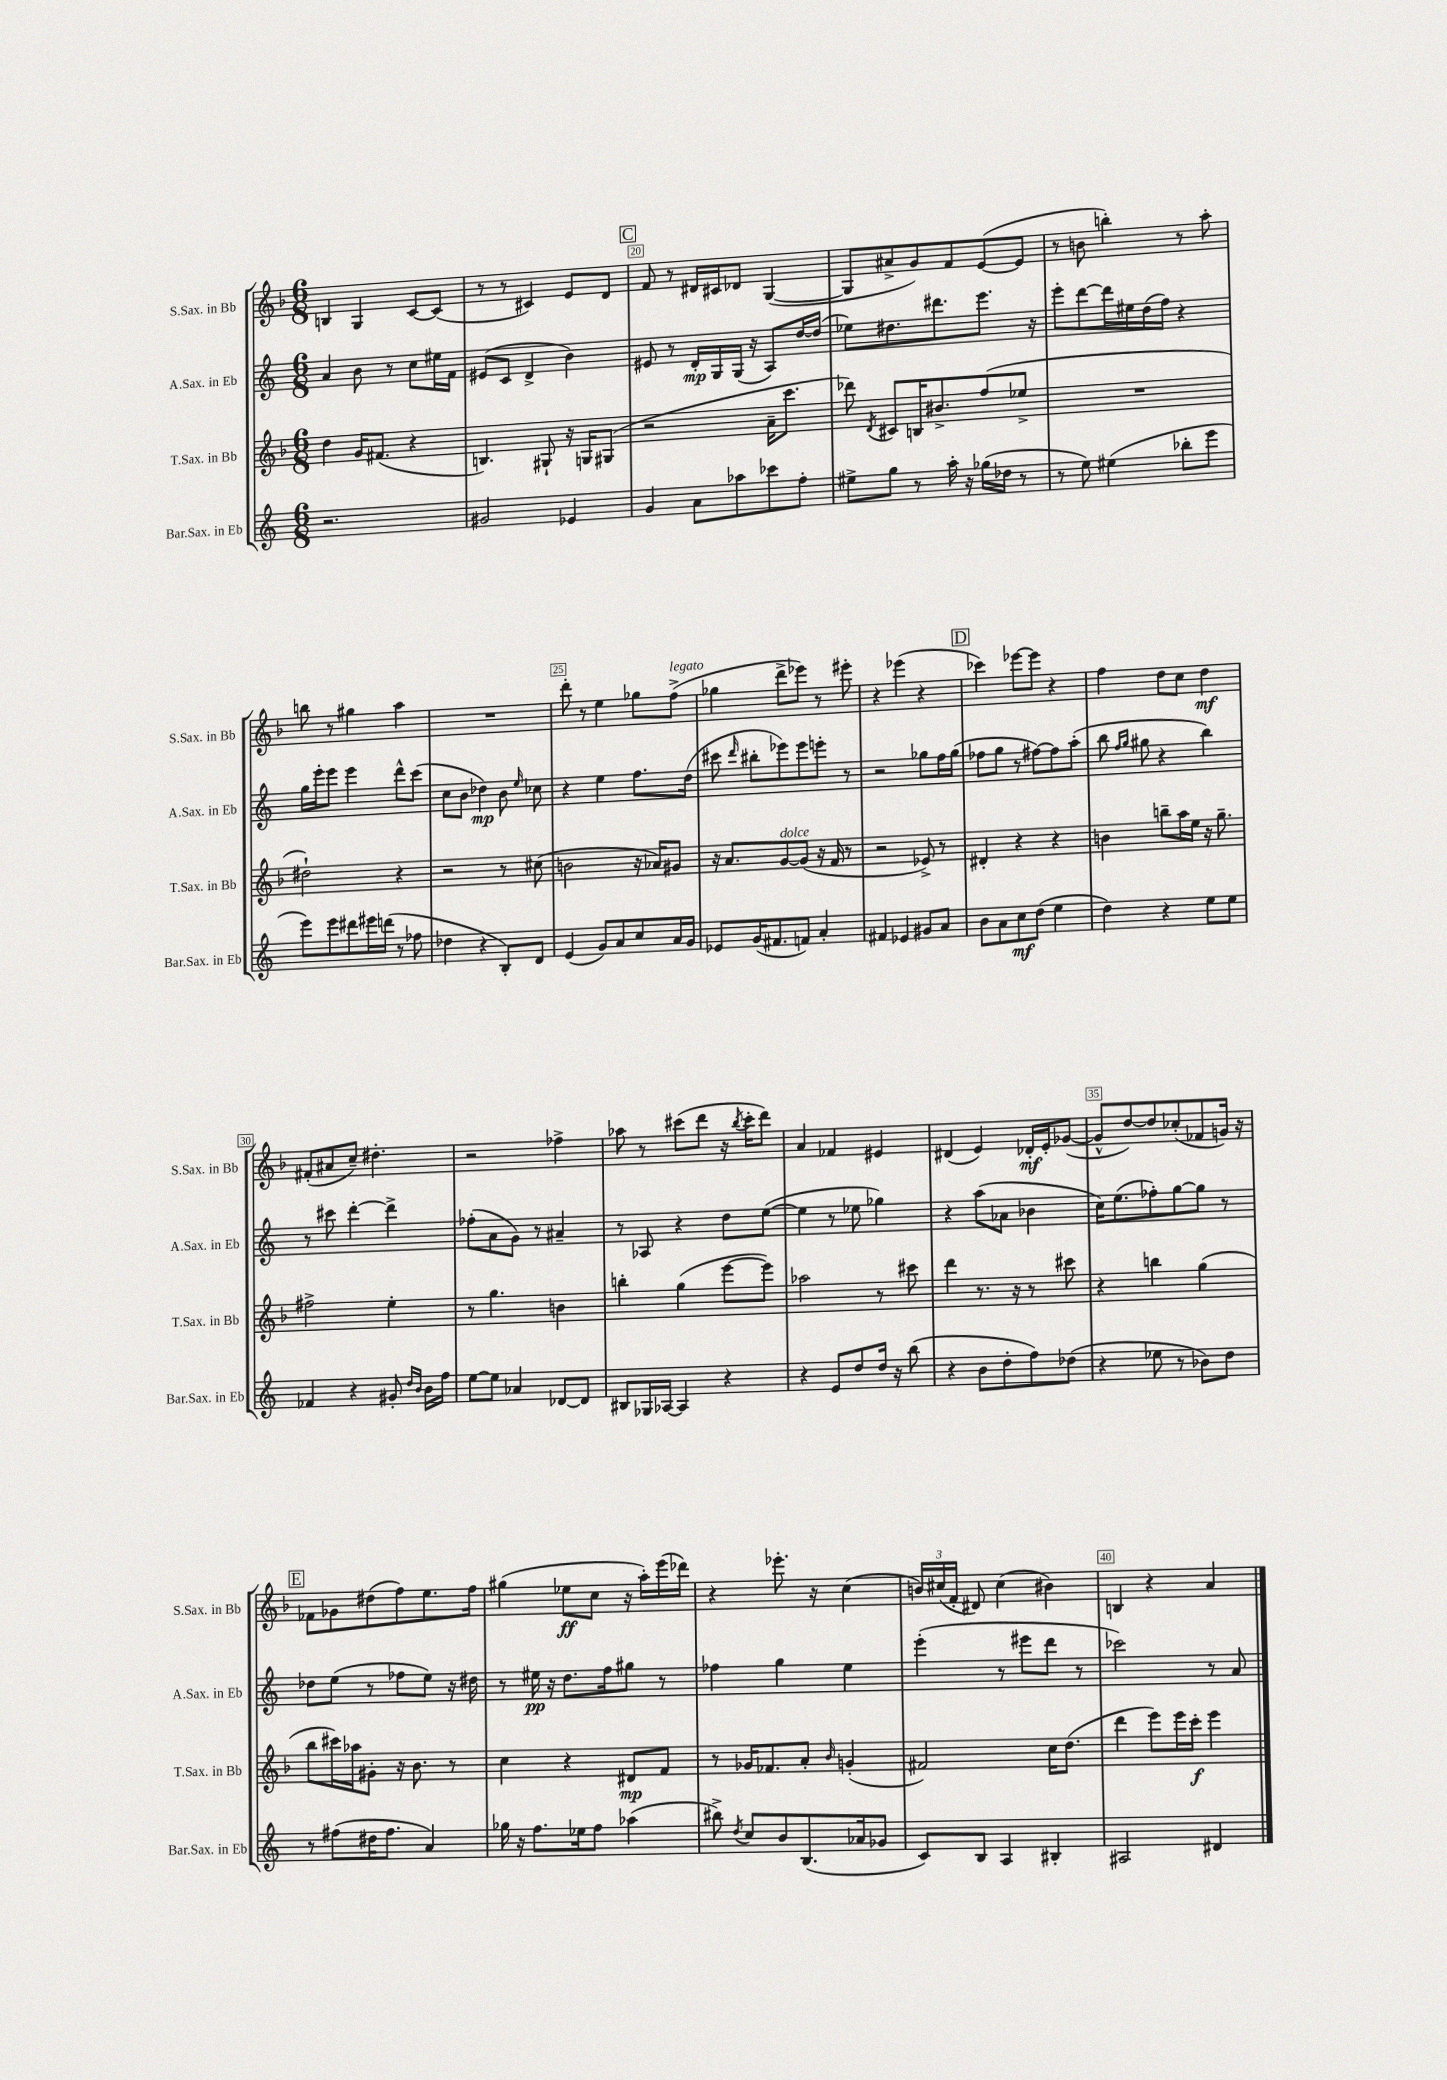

**kern	**kern	**kern	**kern
*staff4	*staff3	*staff2	*staff1
*clefG2	*clefG2	*clefG2	*clefG2
*k[]	*k[b-]	*k[]	*k[b-]
*M6/8	*M6/8	*M6/8	*M6/8
2.r	4dd\	4a/	4B/
.	16g/LK	8b\	4G/
.	(8.f#/J	.	.
.	.	8r	.
.	4r	8cc\L	[8c/L
.	.	16ee#\L	(8c/]J
.	.	16f\JJ	.
=	=	=	=
2g#/	4.B/)	(8e#/L	8r
.	.	8c/J	8r
.	.	4d^/	4c#/)
.	8G#`/	.	.
4e-/	16r	4b\)	8e/L
.	16G/LK	.	.
.	(8G#/J	.	8d/J
=	=	=	=
4g/	2r	8e#/	8f/
.	.	8r	8r
8a\L	.	16d'/LL	16d#/LL
.	.	16G/	16c#/J
8aa-\	.	(16G/JJ	8d-/J
.	.	16r	.
8ccc-\	16a~\LK	8A/L)	([4G/
.	8.ccc\J	.	.
8ff'\J	.	[16dd/L	.
.	.	(16dd/]JJ	.
=	=	=	=
8ee#^\L	8ddd-\)	8ee-\L)	8G/]L
.	8qd/	.	.
8gg\J	8c#/L	8.dd#\	8a#^/
8r	16B/K	.	8g/)
.	8.b#^/	8.ddd#\	.
16aa'\	.	.	8f/
16r	.	.	.
(16gg-\LL	(8ff/	8.eee\J	([8e/
16dd-\JJ	.	.	.
8r	8ee-^/J	.	8e/]J
.	.	16r	.
=	=	=	=
8r	2.r	8eee'\L	8r
8ee\)	.	[8ddd\	8b\
(4ee#\	.	16ddd\]L	4bb'\)
.	.	16ee#\	.
.	.	(16dd\	.
.	.	16ff\JJ)	.
8bb-'\L	.	4r	8r
8eee\J	.	.	8aa'\
=	=	=	=
8eee\L)	2dd#`\)	16gg\LL	8bb\
.	.	16eee'\J	.
8eee\	.	8eee\J	8r
8ddd#\	.	4eee\	4gg#\
16eee#\L	.	.	.
(16ddd\JJ	.	.	.
8r	4r	8ddd^^\L	4aa\
8ff-\	.	(8ccc\J	.
=	=	=	=
4dd-\	2r	8cc\L	2.r
.	.	8b\J	.
4r	.	4dd-\)	.
8B'/L)	8r	8b\	.
.	.	16qqee/	.
8d/J	(8cc#\	8cc-\	.
=	=	=	=
(4e/	2b\	4r	8ddd'\
.	.	.	8r
8g/L)	.	4ee\	4ee\
8a/	.	.	.
8cc/	16r	8.ff\L	8gg-\L
.	16a-/LK)	.	.
16a/L	8g#/J	.	(8ff^\J
16g/JJ	.	(16dd\Jk	.
=	=	=	=
8e-/L	16r	8ccc#\	4gg-\
.	8.a/L	.	.
.	.	16qqddd/	.
(16g/K	.	8bb#'\L	.
8.f#/	.	.	.
.	[8g/	8eee-\)	8ddd^\L
8f/J)	(8g/]J	8eee-\	8eee-\J)
4a'/	16r	8eee'\J	8r
.	16f/	.	.
.	8r	8r	8eee#'\
=	=	=	=
4f#/	2r	2r	4r
4e-/	.	.	(4eee-\
8g#/L	8e-^/)	8gg-\L	4r
8a/J	8r	16ff\L	.
.	.	(16gg-\JJ	.
=	=	=	=
8b\L	4d#'/	8ff-\L	4ccc-\)
8a\	.	8gg\J	.
8cc\	4r	8r	[8eee-\L
(8dd\J	.	[8ff#\L)	8eee-\]J
4ee\	4r	8ff#\]	4r
.	.	(8aa'\J	.
=	=	=	=
4dd\)	4b\	8bb\	4ff\
.	.	16qqff/LL	.
.	.	16qqgg/JJ	.
.	.	8gg#\	.
4r	8bb~\L	4r	8dd\L
.	16aa\L	.	8cc\J
.	16ee\JJ	.	.
8ee\L	16r	4bb\)	4dd\
.	8.gg~\	.	.
8ee\J	.	.	.
=	=	=	=
4f-/	2ff#^\	8r	(8f#'/L
.	.	8ccc#\	8a#/
4r	.	[4ddd'\	8cc~/J)
.	.	.	4.dd#'\
8g#'/	4ee'\	4ddd^\]	.
16qqdd/LL	.	.	.
16qqb/JJ	.	.	.
16b\LL	.	.	.
16ff\JJ	.	.	.
=	=	=	=
[8ee\L	8r	(8ff-'\L	2r
8ee\]J	4.gg\	8a\	.
4a-/	.	8g\J)	.
.	.	8r	.
[8d-/L	4b\	4a#~/	4ff-^\
8d-/]J	.	.	.
=	=	=	=
8B#/L	4bb'\	8r	8aa-\
16G-/L	.	8A-/	8r
[16A-/JJ	.	.	.
4A-/]	(4gg\	4r	(8ccc#\L
.	.	.	8ddd\J
4r	[8eee\L	8dd\L	16r
.	.	.	8qbb-/
.	.	.	16ccc#'\LK
.	8eee\]J)	([8ee\J	8ddd\J)
=	=	=	=
4r	2aa-\	4ee\]	4a/
8e/L	.	8r	4f-/
8dd/	.	8ee-\	.
16dd/Jk	8r	4gg-\)	4e#/
16r	.	.	.
(8bb\	8ccc#\	.	.
=	=	=	=
4r	4ddd\	4r	(4d#/
8b\L	8.r	(8aa\L	4e/)
8dd'\	.	8a-\J	.
.	16r	.	.
8ff\)	8r	4b-\	16d-'/LL
.	.	.	16e'/J
(8dd-\J	8ccc#\	.	([8g-/J
=	=	=	=
4r	4r	16cc\LK)	8g-^^/]L
.	.	(8.ee\	.
.	.	.	[8dd/)
8ee-\	4bb\	8ff-'\)	8dd/]
8r	.	[8gg\	(8cc-'/
8b-\L)	(4gg\	8gg\]J	8f-/
8dd\J	.	8r	16g/Jk)
.	.	.	16r
=	=	=	=
8r	8bb-\L	8dd-\L	8f-\L
(8ff#\L	16ccc#\L)	(8ee\J	8g-\
.	16aa-\J	.	.
16dd#\K	8g#'\J	8r	(8dd#\
8.ff#\J	.	.	.
.	16r	8ff-\L	8ff\)
.	8.b-\	.	.
4a/)	.	8ee\J)	8.ee\
.	8r	16r	.
.	.	16dd#\	16ff\Jk
=	=	=	=
16gg-\	4cc\	8r	(4gg#\
16r	.	.	.
8.ff\L	.	16ee#\	.
.	.	16r	.
.	4r	8.dd\L	8ee-\L
16ee-\k	.	.	.
8ff\J	.	.	8cc\J
.	.	16ff\k	.
(4aa-\	8d#/L	8gg#\J	16r
.	.	.	16aa'\LL)
.	8f/J	8r	(16eee\
.	.	.	16ddd-\JJ)
=	=	=	=
8bb#^\)	8r	4ff-\	4r
8qdd/	.	.	.
8cc/L	16g-/LK	.	.
.	8.f-/	.	.
8b/	.	4gg\	8.eee-'\
(8.B/	8a'/J	.	.
.	.	.	16r
.	16qqb-/	.	.
.	(4g'/	4ee\	(4cc\
16a-/k	.	.	.
8g-/J	.	.	.
=	=	=	=
8c/L)	2f#/)	(4eee'\	24b/LL)
.	.	.	(24cc#/
.	.	.	24f'/JJ
8B/J	.	.	8d#/)
4A/	.	8r	(4cc#\
.	.	8eee#\L	.
4B#'/	16cc\LK	8ddd\J	4b#\)
.	(8.dd\J	.	.
.	.	8r	.
=	=	=	=
2A#/	4ddd\	2ccc-\)	4B/
.	8eee\L)	.	4r
.	16eee\L	.	.
.	16ccc'\JJ	.	.
4d#/	4eee\	8r	4a/
.	.	8a/	.
==	==	==	==
*-	*-	*-	*-
